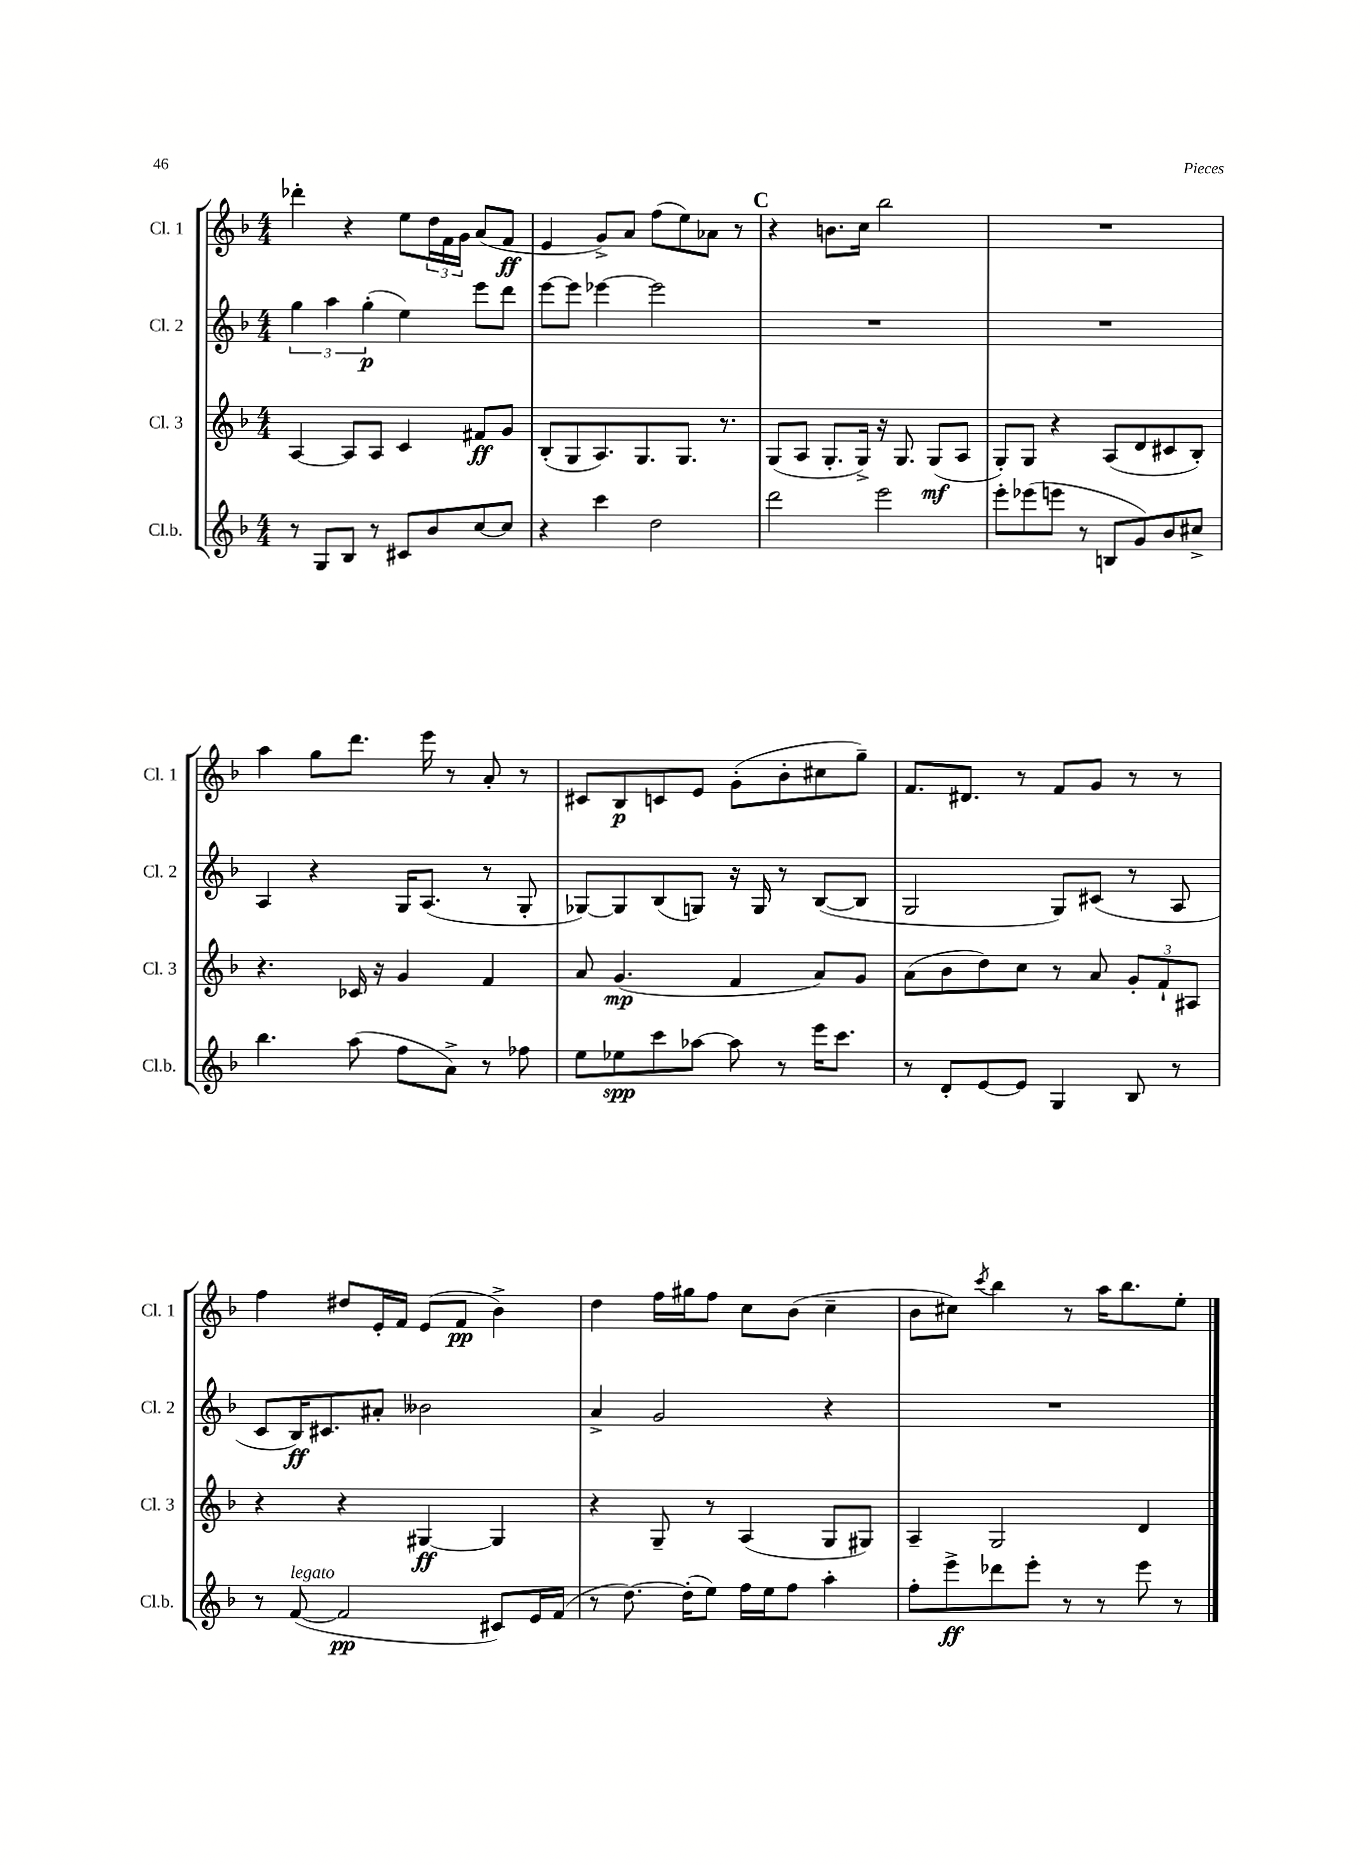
<<
\new StaffGroup <<
\new Staff = "s0" \with { instrumentName = "Cl. 1" shortInstrumentName = "Cl. 1" } {
    \clef treble \key f \major \numericTimeSignature \time 4/4
    des'''4-. r4 e''8 \tuplet 3/2 { d''16 f'16 g'16 } a'8( f'8\ff |
    e'4 g'8->) a'8 f''8( e''8) aes'8 r8 |
    \mark \markup { \bold "C" } r4 b'8. c''16 bes''2 |
    R1 |
    a''4 g''8 d'''8. e'''16 r8 a'8-. r8 |
    cis'8 bes8\p c'8 e'8 g'8-.( bes'8-. cis''8 g''8--) |
    f'8. dis'8. r8 f'8 g'8 r8 r8 |
    f''4 dis''8 e'16-. f'16 e'8( f'8\pp bes'4->) |
    d''4 f''16 gis''16 f''8 c''8 bes'8( c''4-- |
    bes'8 cis''8) \acciaccatura { c'''8 } bes''4 r8 a''16 bes''8. e''8-. \bar "|." |
}
\new Staff = "s1" \with { instrumentName = "Cl. 2" shortInstrumentName = "Cl. 2" } {
    \clef treble \key f \major \numericTimeSignature \time 4/4
    \tuplet 3/2 { g''4 a''4 g''4-.\p( } e''4) e'''8 d'''8 |
    e'''8~ e'''8 ees'''4~ ees'''2 |
    \mark \markup { \bold "C" } R1 |
    R1 |
    a4 r4 g16 a8.( r8 g8-. |
    ges8~) ges8 bes8( g8) r16 g16 r8 bes8~( bes8 |
    g2 g8) cis'8( r8 a8 |
    c'8 bes16\ff) cis'8. ais'8-. beses'2 |
    a'4-> g'2 r4 |
    R1 \bar "|." |
}
\new Staff = "s2" \with { instrumentName = "Cl. 3" shortInstrumentName = "Cl. 3" } {
    \clef treble \key f \major \numericTimeSignature \time 4/4
    a4~ a8 a8 c'4 fis'8\ff g'8 |
    bes8-.( g8 a8.) g8. g8. r8. |
    \mark \markup { \bold "C" } g8( a8 g8.-. g16->) r16 g8. g8\mf( a8 |
    g8-.) g8 r4 a8( d'8 cis'8 bes8-.) |
    r4. ces'16 r16 g'4 f'4 |
    a'8 g'4.\mp( f'4 a'8) g'8 |
    a'8( bes'8 d''8) c''8 r8 a'8 \tuplet 3/2 { g'8-. f'8-! ais8 } |
    r4 r4 gis4~\ff gis4 |
    r4 g8-- r8 a4( g8 gis8) |
    a4-- g2 d'4 \bar "|." |
}
\new Staff = "s3" \with { instrumentName = "Cl.b." shortInstrumentName = "Cl.b." } {
    \clef treble \key f \major \numericTimeSignature \time 4/4
    r8 g8 bes8 r8 cis'8 bes'8 c''8~ c''8 |
    r4 c'''4 d''2 |
    \mark \markup { \bold "C" } d'''2 e'''2 |
    e'''8-. ees'''8( e'''8 r8 b8 g'8) bes'8 cis''8-> |
    bes''4. a''8( f''8 a'8->) r8 fes''8 |
    e''8 ees''8\spp c'''8 aes''8~ aes''8 r8 e'''16 c'''8. |
    r8 d'8-. e'8~ e'8 g4 bes8 r8 |
    r8 f'8~^\markup { \italic "legato" }( f'2\pp cis'8) e'16 f'16( |
    r8 d''8.~) d''16-.( e''8) f''16 e''16 f''8 a''4-. |
    f''8-. e'''8->\ff des'''8 e'''8-. r8 r8 e'''8 r8 \bar "|." |
}
>>
>>
\layout { \context { \Score \remove "Bar_number_engraver" } }
